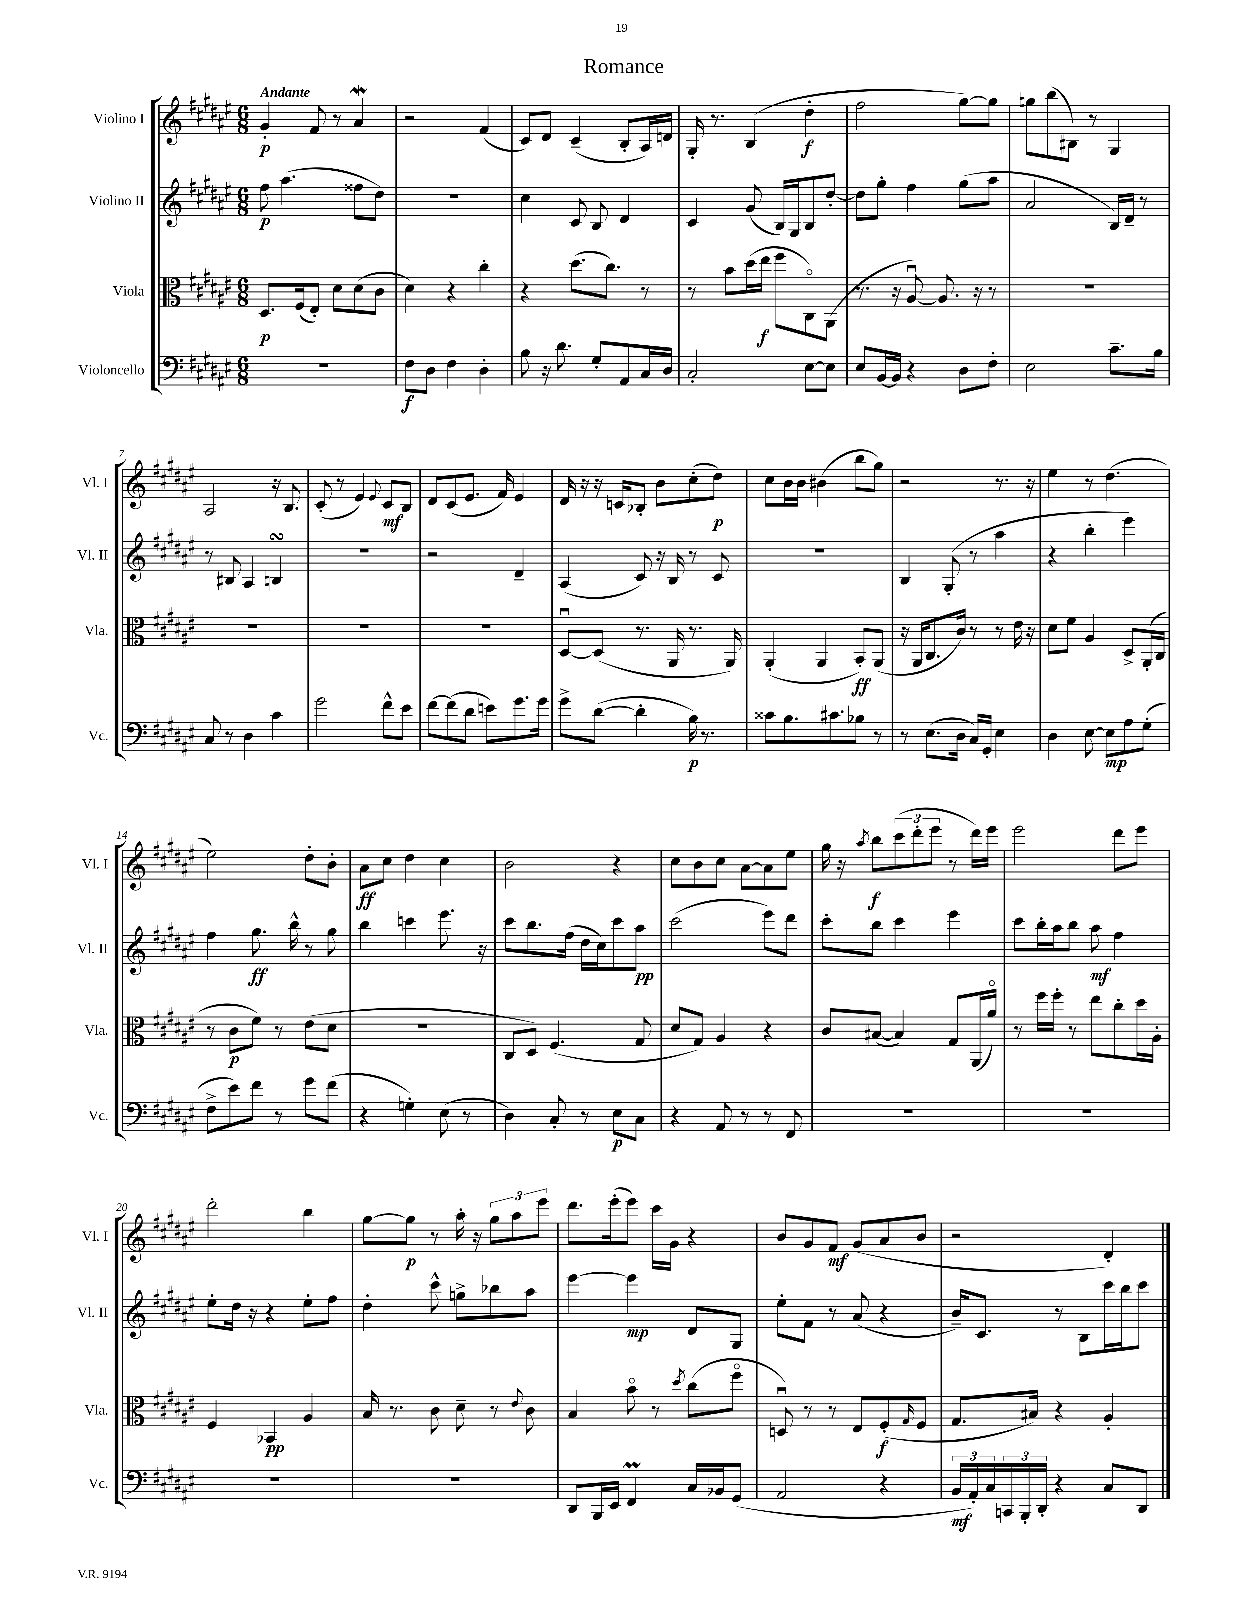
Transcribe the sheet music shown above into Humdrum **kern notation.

**kern	**kern	**kern	**kern
*staff4	*staff3	*staff2	*staff1
*clefF4	*clefC3	*clefG2	*clefG2
*k[f#c#g#d#a#e#]	*k[f#c#g#d#a#e#]	*k[f#c#g#d#a#e#]	*k[f#c#g#d#a#e#]
*M6/8	*M6/8	*M6/8	*M6/8
2.r	8.D#/L	8ff#\	4g#'/
.	.	(4.aa#\	.
.	(16F#/k	.	.
.	8E#'/J)	.	8f#/
.	8d#\L	.	8r
.	(8d#\	8ff##\L	4a#/
.	8c#\J	8dd#\J)	.
=	=	=	=
8F#\L	4d#\)	2.r	2r
8D#\J	.	.	.
4F#\	4r	.	.
4D#'\	4cc#'\	.	(4f#/
=	=	=	=
8B\	4r	4cc#\	8c#/L)
16r	.	.	8d#/J
8.d#\	.	.	.
.	(8.dd#\L	8c#/	(4c#~/
8G#'/L	.	8B/	.
.	8.cc#\J)	.	.
8AA#/	.	4d#/	8B'/L
16C#/L	8r	.	16A#/L)
16D#/JJ	.	.	16d/JJ
=	=	=	=
2C#'/	8r	4c#/	16G#'/
.	.	.	8.r
.	8b\L	.	.
.	(16dd#\L	(8g#/	(4B/
.	16ee#\JJ	.	.
.	8ff#\L	16B/LL)	.
.	.	16G#/J	.
[8E#\L	8C#o\)	8B/	4dd#'\
8E#\]J	(8AA#\J	[8dd#'/J	.
=	=	=	=
8E#/L	8.r	8dd#\]L	2ff#\
[16BB/L	.	8gg#'\J	.
16BB/]JJ	16r	.	.
4r	[8A#u/)	4ff#\	.
.	8.A#/]	.	.
8D#\L	.	(8gg#\L	[8gg#\L)
.	16r	.	.
8F#'\J	8r	8aa#\J	8gg#\]J
=	=	=	=
2E#\	2.r	2a#/	8gg\L
.	.	.	(8bb\
.	.	.	8B#\J)
.	.	.	8r
8.c#~\L	.	16B/LL)	4G#/
.	.	16d#~/JJ	.
.	.	8r	.
16B\Jk	.	.	.
=	=	=	=
8C#/	2.r	8r	2A#/
8r	.	8B#/	.
4D#\	.	4A#/	.
4c#\	.	4B/	16r
.	.	.	8.B/
=	=	=	=
2g#\	2.r	2.r	(8c#'/
.	.	.	8r
.	.	.	4e#/)
.	.	.	8qqe#/
8f#^^\L	.	.	8c#/L
8e#\J	.	.	8B/J
=	=	=	=
[8f#\L	2.r	2r	8d#/L
(8f#\]	.	.	(8c#/
8d#\J	.	.	8.e#/J
8e\L)	.	.	.
.	.	.	16f#/)
8.g#\	.	4d#~/	4e#/
16g#\Jk	.	.	.
=	=	=	=
8g#^\L	[8D#u/L	(4A#/	16d#/
.	.	.	16r
([8d#\J	(8D#/]J	.	16r
.	.	.	16c/LK
4d#'\]	8.r	8c#/)	8B-'/J
.	.	16r	8b\L
.	16AA#/	16B/	.
16B\)	8.r	8r	(8cc#'\
8.r	.	.	.
.	.	8c#/	8dd#\J)
.	16AA#/)	.	.
=	=	=	=
8c##\L	(4AA#'/	2.r	8cc#\L
8.B\	.	.	16b\L
.	.	.	16b\JJ
.	4AA#/	.	(4b#\
8.c#\	.	.	.
8B-\J	8BB'/L)	.	8bb\L
8r	(8AA#/J	.	8gg#\J)
=	=	=	=
8r	16r	4B/	2r
.	16AA#/LK	.	.
(8.E#\L	8.C#/	.	.
.	.	(8G#'/	.
16D#\Jk	16c#/Jk)	.	.
16C#/LL)	8r	8r	.
16GG#'/JJ	.	.	.
4E#\	8r	4aa#\	8.r
.	16e#\	.	.
.	16r	.	16r
=	=	=	=
4D#\	8d#\L	4r	4ee#\
.	8f#\J	.	.
[8E#\	4A#/	4bb'\	8r
8E#\]L	.	.	(4.dd#\
8A#\	8D#^/L	4eee#\)	.
(8G#'\J	(16AA#'/L	.	.
.	16C#/JJ	.	.
=	=	=	=
8F#^\L	8r	4ff#\	2ee#\)
8e#\)	8c#\L	.	.
8f#\J	8f#\J)	8.gg#\	.
8r	8r	.	.
.	.	16bb^^\	.
8g#\L	(8e#\L	8r	8dd#'\L
(8f#\J	8d#\J	8gg#\	8b'\J
=	=	=	=
4r	2.r	4bb\	8a#\L
.	.	.	8cc#\J
4G'\)	.	4ccc\	4dd#\
(8E#\	.	8.eee#\	4cc#\
8r	.	.	.
.	.	16r	.
=	=	=	=
4D#\)	8C#/L	8ccc#\L	2b\
.	8D#/J)	8.bb\	.
8C#'/	(4.F#/	.	.
.	.	(16ff#\Jk	.
8r	.	16dd#\LL	.
.	.	16cc#\J)	.
8E#\L	.	8ccc#\	4r
8C#\J	8G#/	8aa#\J	.
=	=	=	=
4r	8d#/L	(2ccc#\	8cc#\L
.	8G#/J)	.	8b\
8AA#/	4A#/	.	8cc#\J
8r	.	.	[8a#\L
8r	4r	8eee#\L)	8a#\]
8FF#/	.	8ddd#\J	8ee#\J
=	=	=	=
2.r	8c#/L	8ccc#'\L	16gg#\
.	.	.	16r
.	.	.	8qaa#/
.	([8B#/J	8bb\J	8bb\L
.	4B#/])	4ccc#\	(12ccc#\
.	.	.	12ddd#'\
.	.	.	12eee#\J
.	8G#/L	4eee#\	8r
.	(16AA#/L	.	16ddd#\LL)
.	16a#o/JJ)	.	16eee#\JJ
=	=	=	=
2.r	8r	8ccc#\L	2eee#\
.	16ff#\LL	16bb'\L	.
.	16ff#'\JJ	16aa#\J	.
.	8r	8bb\J	.
.	8ee#\L	8aa#\	.
.	8cc#'\	4ff#\	8ddd#\L
.	16dd#\L	.	8eee#\J
.	16A#'\JJ	.	.
=	=	=	=
2.r	4F#/	8ee#'\L	2ddd#'\
.	.	16dd#\Jk	.
.	.	16r	.
.	4BB-/	4r	.
.	4A#/	8ee#'\L	4bb\
.	.	8ff#\J	.
=	=	=	=
2.r	16B/	4dd#'\	[8gg#\L
.	8.r	.	.
.	.	.	8gg#\]J
.	8c#\	8ccc#^^\	8r
.	8d#~\	8gg^\L	16aa#'\
.	.	.	16r
.	8r	8bb-\	12gg#\L
.	.	.	12aa#\
.	8qqe#/	.	.
.	8c#\	8aa#\J	.
.	.	.	12eee#\J
=	=	=	=
8DD#/L	4B/	[4eee#\	8.ddd#\L
16BBB/L	.	.	.
16EE#/JJ	.	.	(16eee#'\k
4FF#/	8bo\	4eee#\]	8eee#\J)
.	8r	.	16ccc#\LL
.	.	.	16g#\JJ
.	8qdd#/	.	.
16C#/LL	(8cc#\L	8d#/L	4r
16BB-/J	.	.	.
(8GG#/J	8ff#o\J	8G#/J	.
=	=	=	=
2AA#/	8Du/)	8ee#'\L	8b/L
.	8r	8f#\J	8g#/
.	8r	8r	8f#/J
.	8E#/L	(8a#/	(8g#/L
4r	(8F#'/	4r	8a#/
.	16qqG#/	.	.
.	8F#/J	.	8b/J
=	=	=	=
24BB/LL	8.G#/L	16b~/LK)	2r
24AA#'/)	.	.	.
.	.	8.c#/J	.
24C#/	.	.	.
24CC/	.	.	.
24BBB'/	.	.	.
.	16B#/Jk)	.	.
24DD#'/JJ	.	.	.
4r	4r	8r	.
.	.	8B\L	.
8C#/L	4A#'/	16ccc#\L	4d#'/)
.	.	16bb\J	.
8DD#/J	.	8ccc#\J	.
==	==	==	==
*-	*-	*-	*-
